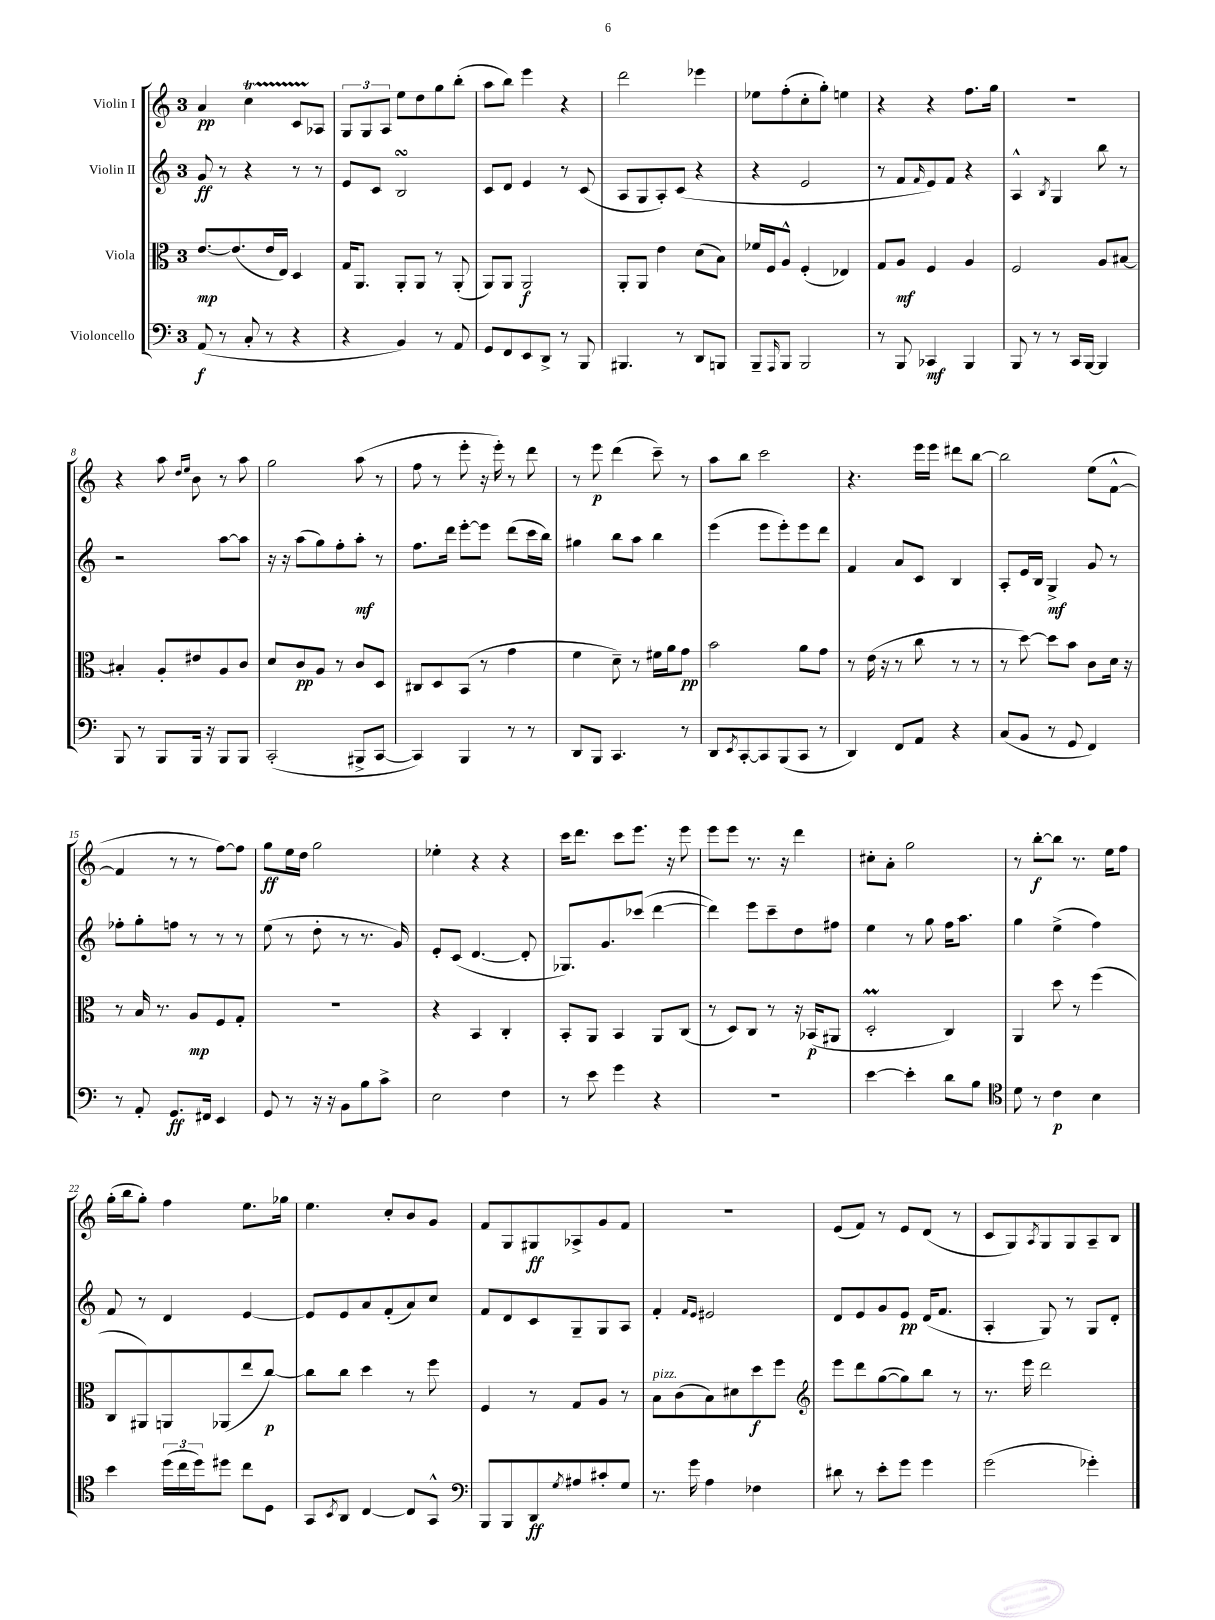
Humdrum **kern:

**kern	**kern	**kern	**kern
*staff4	*staff3	*staff2	*staff1
*clefF4	*clefC3	*clefG2	*clefG2
*k[]	*k[]	*k[]	*k[]
*M3/4	*M3/4	*M3/4	*M3/4
(8AA	[8.e	8g	4a
8r	.	8r	.
.	(8.e]	.	.
8C'	.	4r	4cc
8r	16e	.	.
.	16E)	.	.
4r	4D	8r	8c
.	.	8r	8A-
=	=	=	=
4r	16G	8e	12G
.	8.AA	.	.
.	.	.	12G
.	.	8c	.
.	.	.	12A
4BB)	8AA'	2B	8ee
.	8AA	.	8dd
8r	8r	.	8gg
8AA	(8AA'	.	(8bb'
=	=	=	=
8GG	8AA)	8c	8aa
8FF	8AA	8d	8bb)
8EE	2AA	4e	4eee
8DD^	.	.	.
8r	.	8r	4r
8BBB	.	(8c	.
=	=	=	=
4.BBB#	8AA'	8A	2ddd
.	8AA	8G	.
.	4e	8A')	.
8r	.	(8c	.
8DD	(8d	4r	4eee-
8BBB	8B)	.	.
=	=	=	=
8BBB~	16f-	4r	8ee-
.	16F	.	.
16qqAAA	.	.	.
8BBB	8A^^	.	(8ff'
2BBB	(4F'	2e	8cc'
.	.	.	8gg')
.	4E-)	.	4ee
=	=	=	=
8r	8G	8r	4r
8BBB	8A	8f	.
.	.	16qqf	.
4CC-	4F	8e)	4r
.	.	8f	.
4BBB	4A	4r	8.ff
.	.	.	16gg
=	=	=	=
8BBB	2F	4A^^	2.r
8r	.	.	.
.	.	8qB	.
8r	.	4G	.
16CC	.	.	.
[16BBB	.	.	.
4BBB]	8A	8bb	.
.	[8B#	8r	.
=	=	=	=
8BBB	4B#']	2r	4r
8r	.	.	.
8BBB	8A'	.	8aa
.	.	.	16qqdd
.	.	.	16qqee
16BBB	8e#	.	8b
16r	.	.	.
8BBB	8A	[8aa	8r
8BBB	8c	8aa]	8aa
=	=	=	=
(2CC'	8d	16r	2gg
.	.	16r	.
.	8c	(8aa	.
.	8A	8gg)	.
.	8r	8ff'	.
8BBB#^	8c	8aa'	(8aa
[8CC	8D	8r	8r
=	=	=	=
4CC])	8C#	8.ff	8ff
.	8D	.	8r
.	.	16ddd	.
4BBB	(8BB	[8eee'	8eee'
.	8r	8eee]	16r
.	.	.	16eee')
8r	4g	(8ddd	8r
8r	.	16ccc	8ddd
.	.	16bb)	.
=	=	=	=
8DD	4f	4gg#	8r
8BBB	.	.	8eee
4.CC	8d~)	8bb	(4ddd
.	8r	8aa	.
.	16f#	4bb	8ccc~)
.	16a	.	.
8r	8g	.	8r
=	=	=	=
8DD	2b	(4eee	8aa
8qEE	.	.	.
[8CC'	.	.	8bb
8CC]	.	8eee	2ccc
(8BBB	.	8eee')	.
8CC	8a	8eee	.
8r	8g	8ddd	.
=	=	=	=
4DD)	8r	4f	4.r
.	(16e	.	.
.	16r	.	.
8FF	8r	8a	.
8AA	8cc	8c	16eee
.	.	.	16eee
4r	8r	4B	8ddd#
.	8r	.	[8bb
=	=	=	=
(8C	8r	8A'	2bb]
8BB	[8dd)	16e	.
.	.	16B	.
8r	8dd]	4G^	.
8GG	8b	.	.
4FF)	8c	8g	(8ee
.	16d	8r	[8f^^
.	16r	.	.
=	=	=	=
8r	8r	8ff-'	4f]
8AA'	16B	8gg'	.
.	8.r	.	.
8.GG	.	8ff	8r
.	8A	8r	8r
16FF#	.	.	.
4EE	8F	8r	[8ff)
.	8G'	8r	8ff]
=	=	=	=
8GG	2.r	(8ee	8gg
8r	.	8r	16ee
.	.	.	16dd
16r	.	8dd'	2gg
16r	.	.	.
8BB	.	8r	.
8B	.	8.r	.
8c^	.	.	.
.	.	16g)	.
=	=	=	=
2E	4r	8e'	4ee-'
.	.	(8c	.
.	4BB	[4.d	4r
4F	4C'	.	4r
.	.	8d']	.
=	=	=	=
8r	8BB'	8.G-)	16ccc
.	.	.	8.ddd
8e	8AA	.	.
.	.	8.g	.
4g	4BB	.	8ccc
.	.	(8ccc-	8.eee
4r	8AA	[4ddd	.
.	.	.	16r
.	(8C	.	8eee
=	=	=	=
2.r	8r	4ddd])	8eee
.	8D)	.	8eee
.	8C	8eee	8.r
.	8r	8ccc~	.
.	.	.	16r
.	16r	8dd	4ddd
.	(16BB-	.	.
.	8AA#	8ff#	.
=	=	=	=
[4e	2D'	4ee	8cc#'
.	.	.	8a'
4e']	.	8r	2gg
.	.	8gg	.
8d	4C)	16ff	.
.	.	8.aa	.
8B	.	.	.
=	=	=	=
*clefC4	*	*	*
8d	4AA	4gg	8r
8r	.	.	[8bb'
4c	8dd	(4ee^	8bb]
.	8r	.	8.r
4B	(4ff	4ff)	.
.	.	.	16ee
.	.	.	8ff
=	=	=	=
4b	8C	8f	(16gg'
.	.	.	16bb
.	8AA#)	8r	8gg')
(24dd	8AA	4d	4ff
24cc	.	.	.
24dd)	.	.	.
8dd#	(8AA-	.	.
8cc	8ee	[4e	8.ee
8D	[8cc)	.	.
.	.	.	16gg-
=	=	=	=
8GG	8cc]	8e]	4.ee
8qBB	.	.	.
8AA	8cc	8e	.
[4C	4dd	8a	.
.	.	(8f'	8cc'
8C]	8r	8a)	8b
8GG^^	8ff	8cc	8g
=	=	=	=
*clefF4	*	*	*
8BBB	4F	8f	8f
8BBB	.	8d	8G
8DD	8r	8c	8G#
8qG	.	.	.
8A#	8G	8G~	8A-^
8c#'	8A	8G	8g
8G	8r	8A	8f
=	=	=	=
8.r	8B	4f'	2.r
.	(8c	.	.
16g	.	.	.
.	.	16qqf	.
.	.	16qqe	.
4A	8B)	2e#	.
.	8d#	.	.
4F-	8dd	.	.
.	8ff	.	.
=	=	=	=
*	*clefG2	*	*
8d#	8eee	8d	(8e
8r	8ddd	8e	8f)
8e'	([8gg	8g	8r
8g	8gg])	8e	8e
4g	8bb	(16d	(8d
.	.	8.f	.
.	8r	.	8r
=	=	=	=
(2g	8.r	4A'	8c
.	.	.	8G)
.	16eee	.	.
.	.	.	8qA
.	2ddd	8G)	8G
.	.	8r	8G
4g-')	.	8G	8A~
.	.	8d'	8B
==	==	==	==
*-	*-	*-	*-
